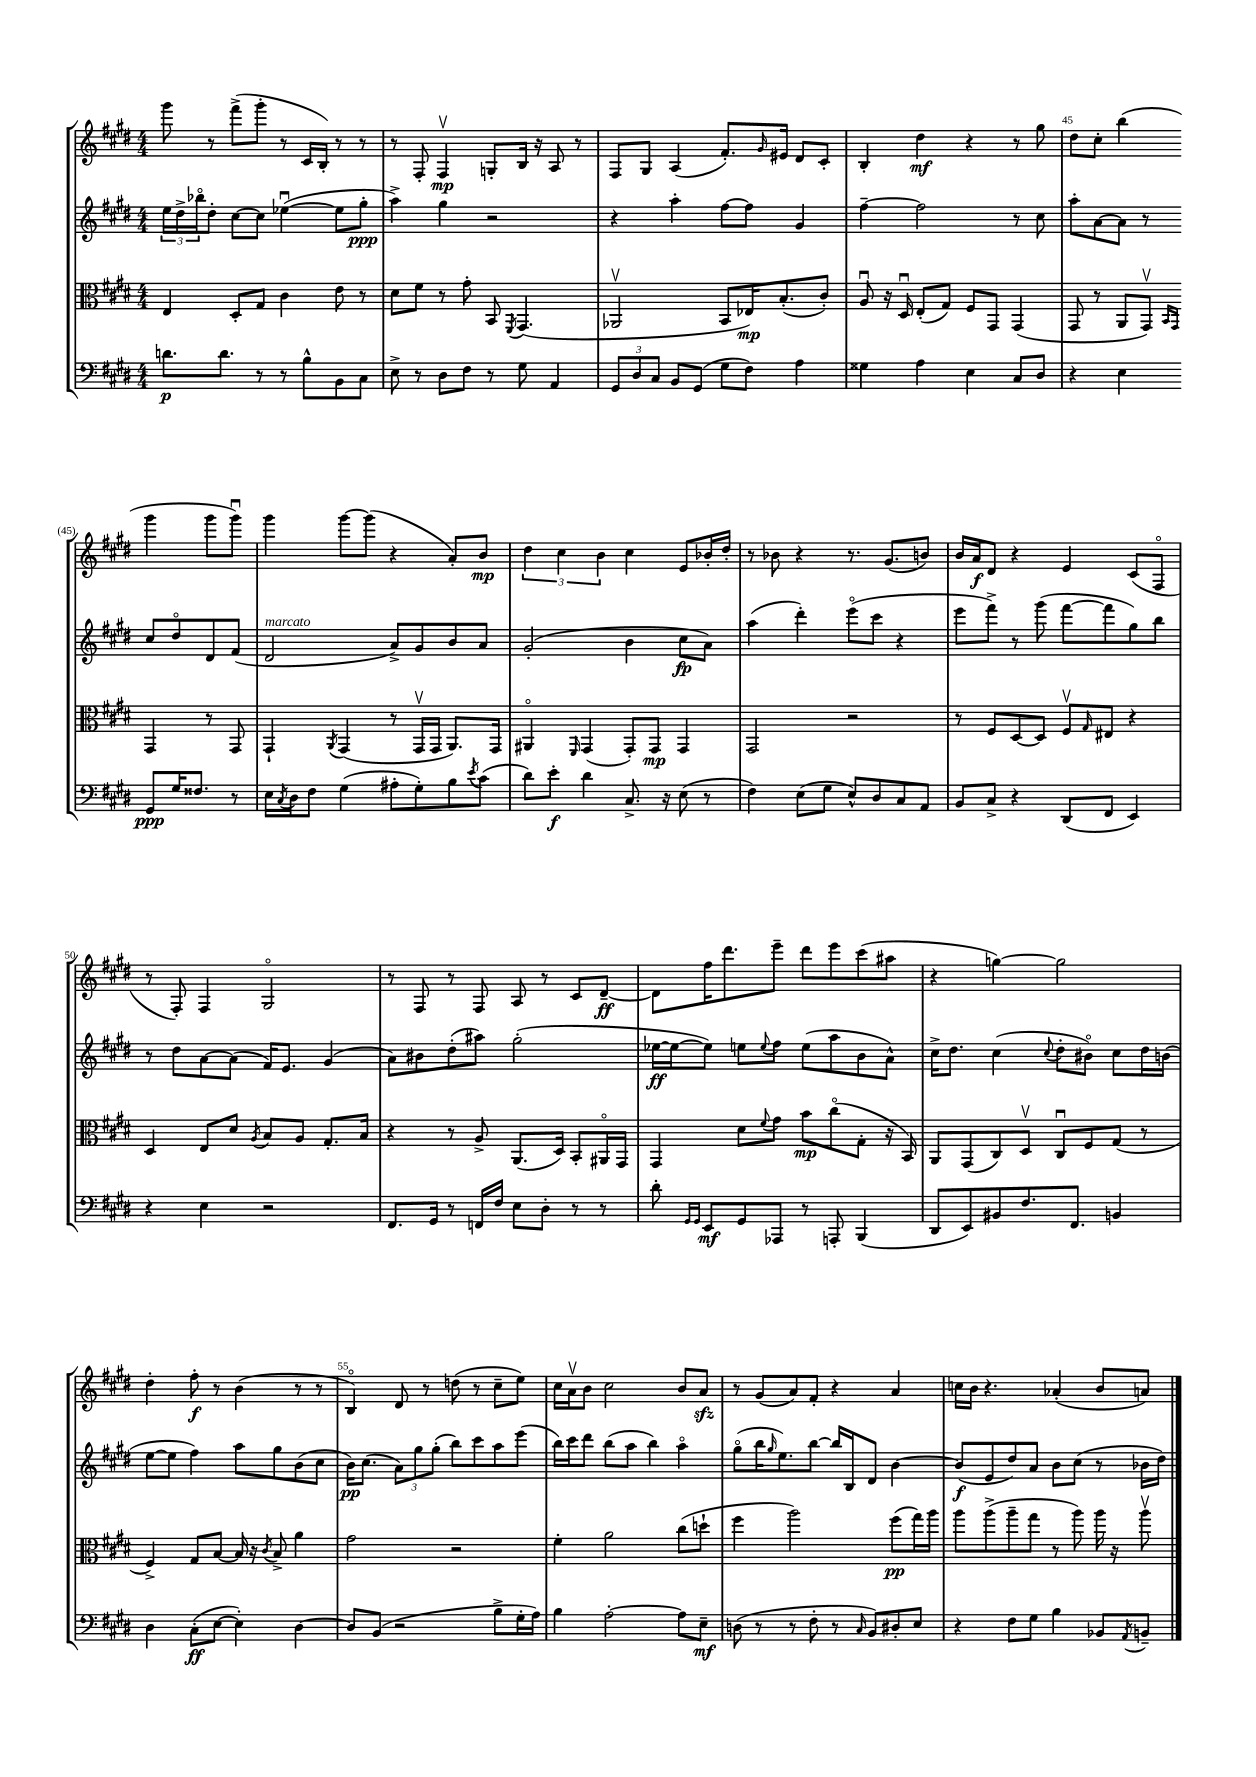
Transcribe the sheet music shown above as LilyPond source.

<<
\new StaffGroup <<
\new Staff = "s0" {
    \clef treble \key e \major \numericTimeSignature \time 4/4
    gis'''8 r8 fis'''8->( gis'''8-. r8 cis'16 b16-.) r8 r8 |
    r8 fis8-. fis4\upbow\mp g8-. b16 r16 a8 r8 |
    fis8 gis8 a4( fis'8.-.) \grace { gis'16 } eis'16 dis'8 cis'8-. |
    b4-. dis''4\mf r4 r8 gis''8 |
    dis''8 cis''8-. b''4( gis'''4 gis'''8 gis'''8\downbow) |
    gis'''4 gis'''8~ gis'''8( r4 a'8-.) b'8\mp |
    \tuplet 3/2 { dis''4 cis''4 b'4 } cis''4 e'8 bes'16-. dis''16-. |
    r8 bes'8 r4 r8. gis'8.( b'8) |
    b'16 a'16\f dis'8 r4 e'4 cis'8( fis8\flageolet |
    r8 fis8-.) fis4 gis2\flageolet |
    r8 fis8 r8 fis8 a8 r8 cis'8 dis'8~--\ff |
    dis'8 fis''16 dis'''8. e'''8-- dis'''8 e'''8 cis'''8( ais''8 |
    r4 g''4~) g''2 |
    dis''4-. fis''8-.\f r8 b'4( r8 r8 |
    b4\flageolet) dis'8 r8 d''8( r8 cis''8-- e''8) |
    cis''16 a'16\upbow b'8 cis''2 b'8 a'8\sfz |
    r8 gis'8( a'8) fis'8-. r4 a'4 |
    c''16 b'16 r4. aes'4-.( b'8 a'8) \bar "|." |
}
\new Staff = "s1" {
    \clef treble \key e \major \numericTimeSignature \time 4/4
    \tuplet 3/2 { e''16 dis''16-> bes''16\flageolet } dis''8-. cis''8~ cis''8 ees''4~\downbow( ees''8 gis''8-.\ppp |
    a''4->) gis''4 r2 |
    r4 a''4-. fis''8~ fis''8 gis'4 |
    fis''4~-- fis''2 r8 cis''8 |
    a''8-. a'8~ a'8 r8 cis''8 dis''8\flageolet dis'8 fis'8( |
    dis'2^\markup { \italic "marcato" } a'8->) gis'8 b'8 a'8 |
    gis'2-.( b'4 cis''8\fp a'8) |
    a''4( dis'''4-.) e'''8\flageolet( cis'''8 r4 |
    e'''8 fis'''8->) r8 gis'''8( fis'''8~ fis'''8 gis''8) b''8 |
    r8 dis''8 a'8~ a'8( fis'16) e'8. gis'4( |
    a'8) bis'8 dis''8-.( ais''8) gis''2-.( |
    ees''16~\ff ees''16~ ees''8) e''8 \appoggiatura { e''8 } fis''8 e''8( a''8 b'8 a'8-^) |
    cis''16-> dis''8. cis''4( \appoggiatura { cis''8 } dis''8-. bis'8\flageolet) cis''8 dis''16 b'16( |
    e''8~ e''8 fis''4) a''8 gis''8 b'8( cis''8 |
    b'16\pp) cis''8.( \tuplet 3/2 { a'8) gis''8 gis''8-.( } b''8) cis'''8 a''8 e'''8( |
    b''16) cis'''16 dis'''8 b''8( a''8 b''4) a''4\flageolet |
    gis''8\flageolet( b''16 \grace { gis''16 } e''8.) b''8~ b''16 b16 dis'8 b'4~ |
    b'8\f( e'8 dis''8) a'8 b'8 cis''8( r8 bes'16 dis''16) \bar "|." |
}
\new Staff = "s2" {
    \clef alto \key e \major \numericTimeSignature \time 4/4
    e4 dis8-. gis8 cis'4 e'8 r8 |
    dis'8 fis'8 r8 gis'8-. b,8 \acciaccatura { fis,8 } gis,4.( |
    aes,2\upbow b,8 ees16\mp) b8.-.( cis'8-.) |
    a8\downbow r16 dis16\downbow e8-.( gis8) fis8 gis,8 gis,4( |
    gis,8 r8 a,8 gis,8\upbow) \grace { b,16 gis,16 } gis,4 r8 gis,8 |
    gis,4-! \acciaccatura { a,8 } gis,4( r8 gis,16\upbow gis,16 a,8.) gis,16 |
    ais,4\flageolet \grace { fis,16 } gis,4( gis,8-.) gis,8\mp gis,4 |
    gis,2 r2 |
    r8 fis8 dis8~ dis8 fis8\upbow \grace { gis16 } eis8 r4 |
    dis4 e8 dis'8 \acciaccatura { a8 } b8 a8 gis8.-. b16 |
    r4 r8 a8-> a,8.( dis16) b,8-. ais,16\flageolet gis,16 |
    gis,4 dis'8 \appoggiatura { fis'8 } gis'8 b'8\mp cis''8\flageolet( gis8-. r16 b,16) |
    a,8 gis,8( cis8) dis8\upbow cis8\downbow fis8 gis8( r8 |
    fis4->) gis8 b8~ b16 r16 \acciaccatura { cis'8 } b8-> a'4 |
    gis'2 r2 |
    fis'4-. a'2 cis''8( d''8-! |
    fis''4 a''2) fis''8\pp( gis''16) a''16 |
    a''8 a''8->( a''8-- gis''8 r8 a''8) a''16 r16 a''8\upbow \bar "|." |
}
\new Staff = "s3" {
    \clef bass \key e \major \numericTimeSignature \time 4/4
    d'8.\p d'8. r8 r8 b8-^ b,8 cis8 |
    e8-> r8 dis8 fis8 r8 gis8 a,4 |
    \tuplet 3/2 { gis,8 dis8 cis8 } b,8 gis,8( gis8 fis8) a4 |
    gisis4 a4 e4 cis8 dis8 |
    r4 e4 gis,8\ppp gis16 fisis8. r8 |
    e16 \acciaccatura { cis8 } dis16 fis8 gis4( ais8-. gis8-.) b8 \acciaccatura { e'8 } cis'8( |
    dis'8) e'8-.\f dis'4 cis8.-> r16 e8( r8 |
    fis4) e8( gis8 e8-^) dis8 cis8 a,8 |
    b,8 cis8-> r4 dis,8( fis,8 e,4) |
    r4 e4 r2 |
    fis,8. gis,16 r8 f,16 fis16 e8 dis8-. r8 r8 |
    dis'8-. \grace { gis,16 gis,16 } e,8\mf gis,8 aes,,8 r8 a,,8-. b,,4( |
    dis,8 e,8) bis,8 fis8. fis,8. b,4 |
    dis4 cis8-.\ff( e8~ e4-.) dis4~ |
    dis8 b,8( r2 b8-> gis16-. a16) |
    b4 a2~-. a8 e8--\mf |
    d8( r8 r8 fis8-. r8 \grace { cis16 } b,8) dis8-. e8 |
    r4 fis8 gis8 b4 bes,8 \acciaccatura { a,8 } b,8-- \bar "|." |
}
>>
>>
\layout { \context { \Score currentBarNumber = #41 \override BarNumber.break-visibility = ##(#f #t #t) barNumberVisibility = #(every-nth-bar-number-visible 5) } }
